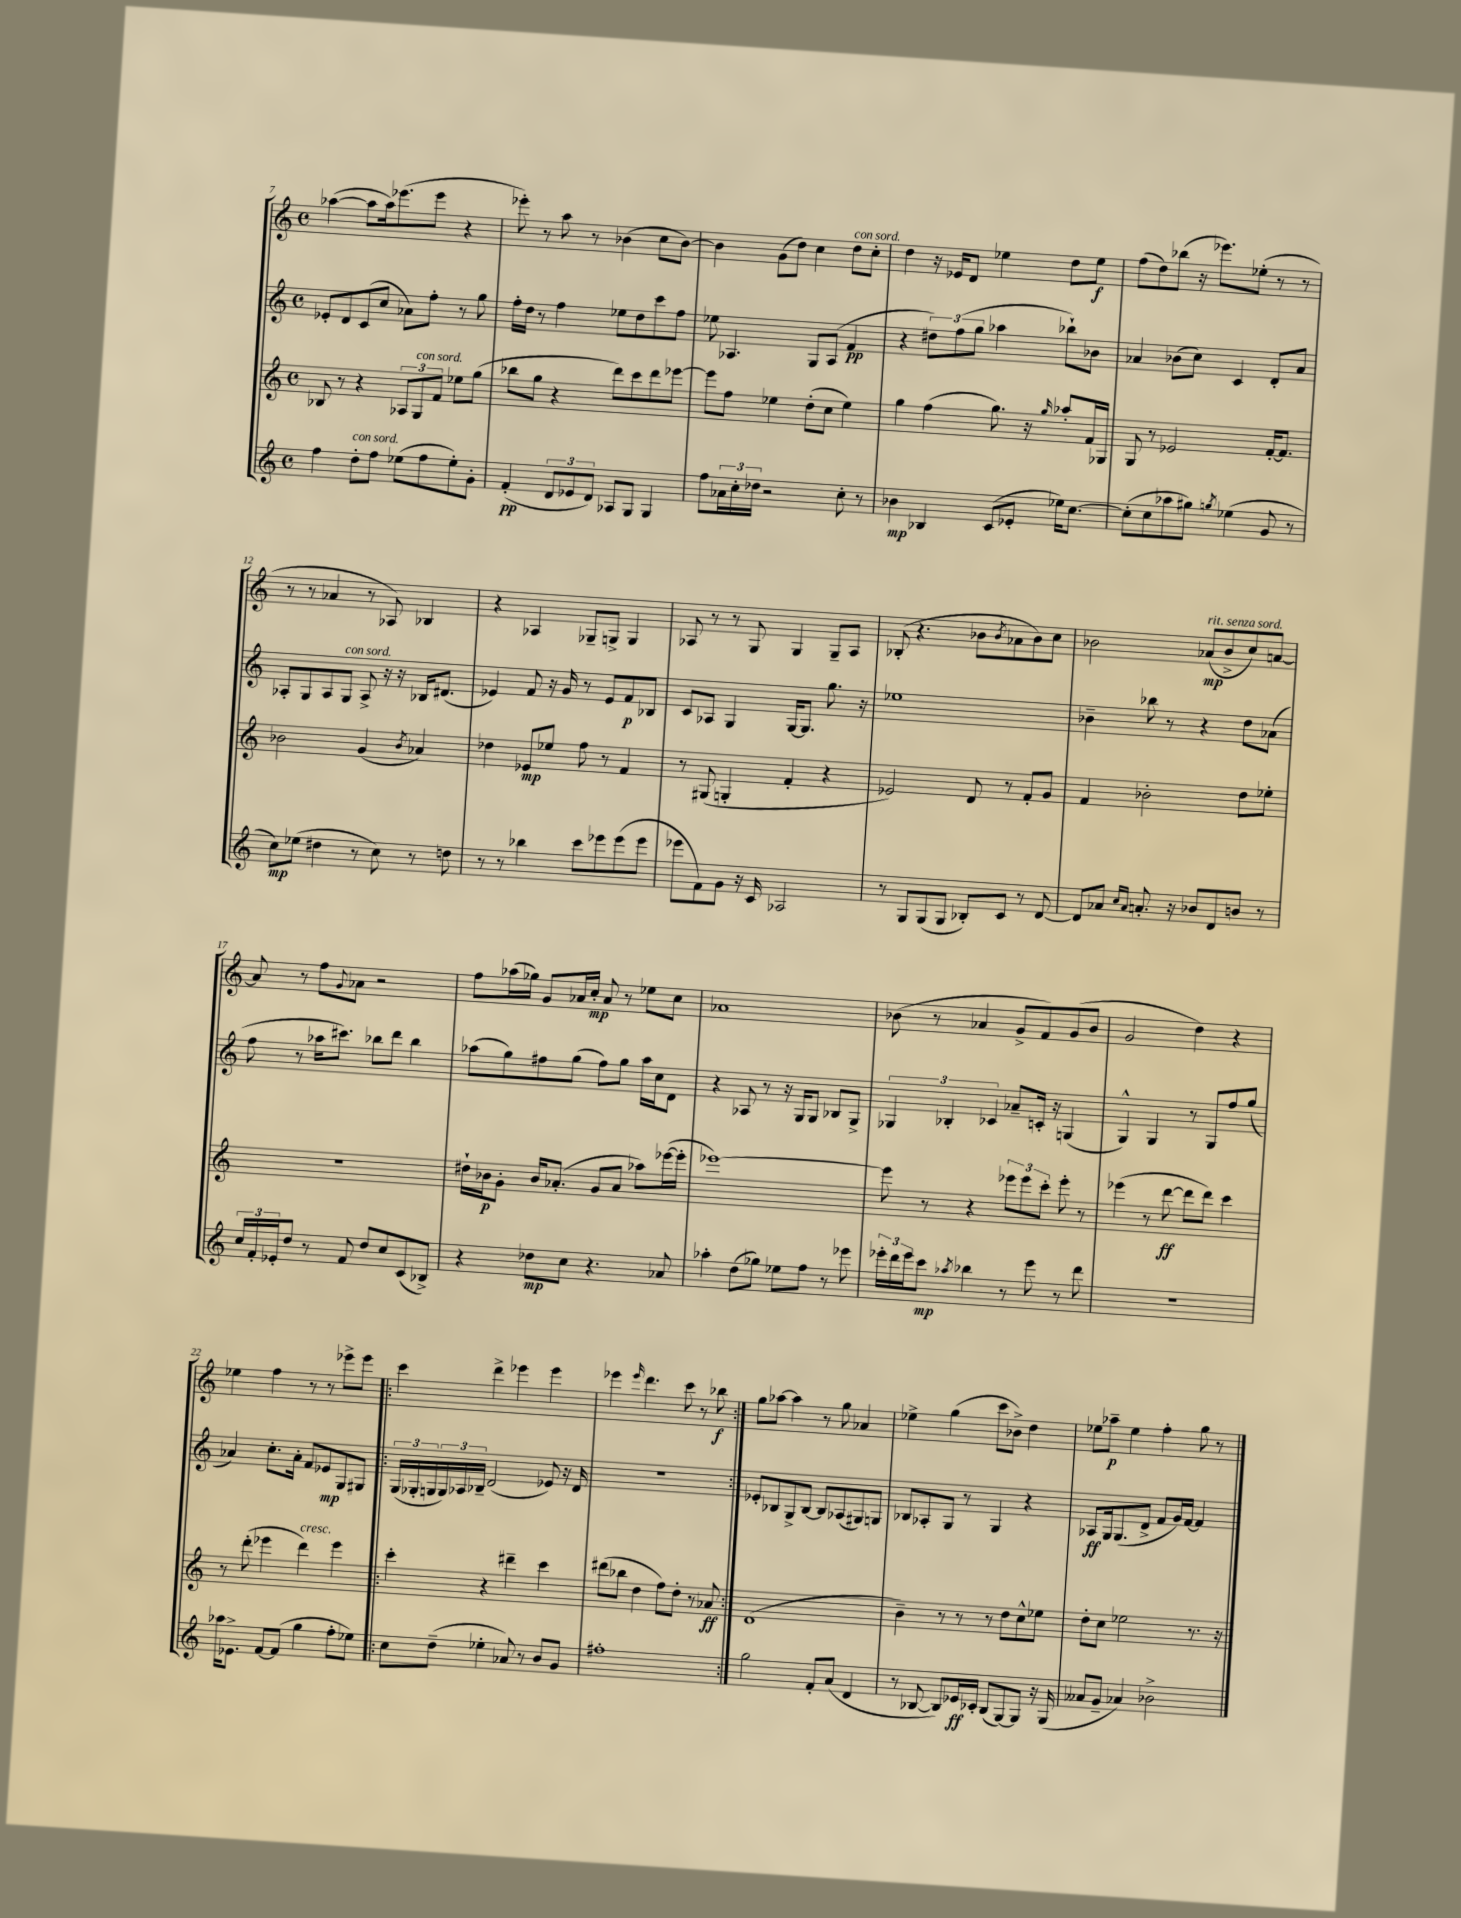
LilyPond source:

<<
\new StaffGroup <<
\new Staff = "s0" {
    \clef treble \key c \major \defaultTimeSignature \time 4/4
    aes''4~( aes''8 aes''16) ees'''8.( ees'''8 r4 |
    ees'''8-.) r8 a''8 r8 bes'4( c''8 bes'8~) |
    bes'4 g'8( d''8) c''4 d''8^\markup { \italic "con sord." } c''8-. |
    d''4 r16 ees'16 d'8 ees''4 d''8 ees''8\f |
    f''8( d''8) bes''8( r16 ees'''8.) ees''8-.( r8 r8 |
    r8 r8 aes'4 r8 aes8) bes4 |
    r4 aes4 ges8-- g8-> g4 |
    aes8 r8 r8 g8 g4 g8-- aes8 |
    bes8-.( r4. bes'8 \acciaccatura { bes'8 } aes'8 bes'8) c''8 |
    bes'2 aes'8\mp^\markup { \italic "rit." }( bes'8->^\markup { \italic "senza sord." } c''8) a'8~ |
    a'8 r8 f''8 \appoggiatura { g'8 } aes'8 r2 |
    f''8 aes''16( ges''16) g'8 aes'16 c''16-.\mp aes'8 r8 ees''8 c''8 |
    aes'1 |
    bes'8( r8 aes'4 g'8-> f'8) g'8( bes'8 |
    g'2 d''4) r4 |
    ees''4 f''4 r8 r8 ees'''8-> ees'''8 |
    \repeat volta 2 { c'''4 d'''4-> ees'''4 ees'''4 |
    ees'''4 \grace { ees'''16 } d'''4. c'''8 r8 bes''8\f | }
    g''8 aes''8~ aes''4 r8 g''8 aes'4 |
    ees''4-> g''4( c'''8 bes'8->) d''4 |
    ees''8 aes''8--\p ees''4 f''4-. g''8 r8 \bar "|." |
}
\new Staff = "s1" {
    \clef treble \key c \major \defaultTimeSignature \time 4/4
    ees'8-. d'8 c'8( c''8 aes'8) f''8-. r8 g''8 |
    f''16-. d''16 r8 f''4 ees''8 d''8 c'''8 f''8 |
    ees''8 aes4. g8 aes8( f'4\pp |
    r4 \tuplet 3/2 { dis''8) f''8( g''8 } aes''4 bes''8-!) bes'8 |
    aes'4 bes'8( c''8) c'4 d'8-. aes'8 |
    aes8-. g8 aes8 g8^\markup { \italic "con sord." } aes8-> r16 r16 bes16 dis'8.( |
    ees'4) f'8 r16 g'16 r8 ees'8 f'8\p bes8 |
    c'8 aes8 g4 g16~ g8. g''8. r16 |
    ees''1 |
    bes'4-- bes''8 r8 r4 d''8 aes'8( |
    f''8 r8 aes''16 cis'''8.) bes''8 d'''8 bes''4 |
    aes''8( g''8) fis''8 g''8( fis''8) g''8 aes''16 c''16 d'8 |
    r4 aes8 r8 r16 g16 g8 bes8 g8-> |
    \tuplet 3/2 { ges4 bes4-. ces'4 } aes'8-- c'16-. r16 g4( |
    g4-^) g4 r8 g8 f''8 g''8( |
    aes'4) c''8.-. aes'16-. f'8 ees'8\mp g8 gis8 |
    \repeat volta 2 { \tuplet 3/2 { g16( ges16-. g16 } \tuplet 3/2 { g16) aes16 bes16-- } d'2( ees'8) r16 d'16 |
    R1 | }
    ees'8-. bes8 g8-> bes8~ bes8 aes8( gis8) g8 |
    bes8 aes8-. g8 r8 g4 r4 |
    aes8\ff g16 g8.( d'8-> f'8 g'16) f'16~ f'4 \bar "|." |
}
\new Staff = "s2" {
    \clef treble \key c \major \defaultTimeSignature \time 4/4
    bes8 r8 r4 \tuplet 3/2 { aes8 g8^\markup { \italic "con sord." } f'8 } ees''8 g''8( |
    bes''8 g''8 r4 d'''8) c'''8 d'''8 ees'''8~ |
    ees'''8 f''8 ees''4 d''8-.( c''8 ees''4) |
    g''4 f''4( g''8.) r16 \grace { g''16 } aes''8-. f'16 ges16 |
    g8 r8 ees'2 f'16~-. f'8. |
    bes'2 g'4( \acciaccatura { bes'8 } aes'4) |
    des''4 ees'8\mp ees''8 f''8 r8 f'4 |
    r8 gis8( g4-. f'4-. r4 |
    ees'2) d'8 r8 f'8-. g'8 |
    f'4 bes'2-. d''8 ees''8-. |
    r1 |
    dis''16-! bes'16\p g'8-. bes'16 aes'8.-.( g'8 aes'8 aes''8) ees'''16~( ees'''16-. |
    ees'''1~) |
    ees'''8 r8 r4 \tuplet 3/2 { ees'''8 ees'''8 c'''8-. } ees'''8-. r8 |
    ees'''4( r8 d'''8~\ff d'''8 d'''8) c'''4 |
    r8 d'''8-.( ees'''4 d'''4^\markup { \italic "cresc." }) ees'''4 |
    \repeat volta 2 { c'''4-. r4 dis'''4-- c'''4 |
    dis'''8( bes''8 d''4 f''8) d''8-. r8 aes'8\ff | }
    d'1( |
    b'4--) r8 r8 r8 d''8 c''8-^ ees''8 |
    d''8-. c''8 ees''2 r8. r16 \bar "|." |
}
\new Staff = "s3" {
    \clef treble \key c \major \defaultTimeSignature \time 4/4
    f''4 d''8-.^\markup { \italic "con sord." } f''8 ees''8( f''8 ees''8-.) g'8-. |
    f'4-.\pp( \tuplet 3/2 { d'8 ees'8 d'8) } aes8 g8 g4 |
    f''8 \tuplet 3/2 { aes'16 c''16-. des''16 } r2 c''8-. r8 |
    bes'4\mp bes4 c'8( ees'8-. ees''16) c''8.~ |
    c''8-.( c''8 aes''8 gis''8) \acciaccatura { g''8 } ees''4( g'8 r8 |
    c''8\mp) ees''8( dis''4 r8 c''8) r8 d''8 |
    r8 r8 bes''4 c'''8 ees'''8 ees'''8( ees'''8 |
    ees'''8 f'8) g'8 r16 c'16 aes2 |
    r8 g8 g8( g8 bes8-.) c'8 r8 d'8~ |
    d'8 aes'8 \grace { c''16 aes'16 } a'8.-. r16 bes'8 d'8 b'8 r8 |
    \tuplet 3/2 { c''16 f'16-. ees'16-. } d''8 r8 f'8 d''8 c''8 c'8( bes8->) |
    r4 des''8\mp c''8 r4. aes'8 |
    aes''4-. d''8( ges''8) ees''8 f''8 r8 ees'''8 |
    \tuplet 3/2 { ees'''16-. d'''16 ees'''16 } c'''8\mp \acciaccatura { aes''8 } bes''4 r8 ees'''8 r8 d'''8 |
    R1 |
    aes''16 ees'8.-> f'8~ f'8( g''4 f''8-. ees''8) |
    \repeat volta 2 { c''8 d''8--( ees''4-. aes'8) r8 b'8 g'8 |
    fis''1-. | }
    g''2 f'8-. a'8( d'4 |
    r8 bes8~ bes8) ees'16\ff ces'16-. bes8( g8~) g8 r16 g16( |
    aeses'8 g'8-- aes'4) bes'2-> \bar "|." |
}
>>
>>
\layout { \context { \Score currentBarNumber = #7 } }
